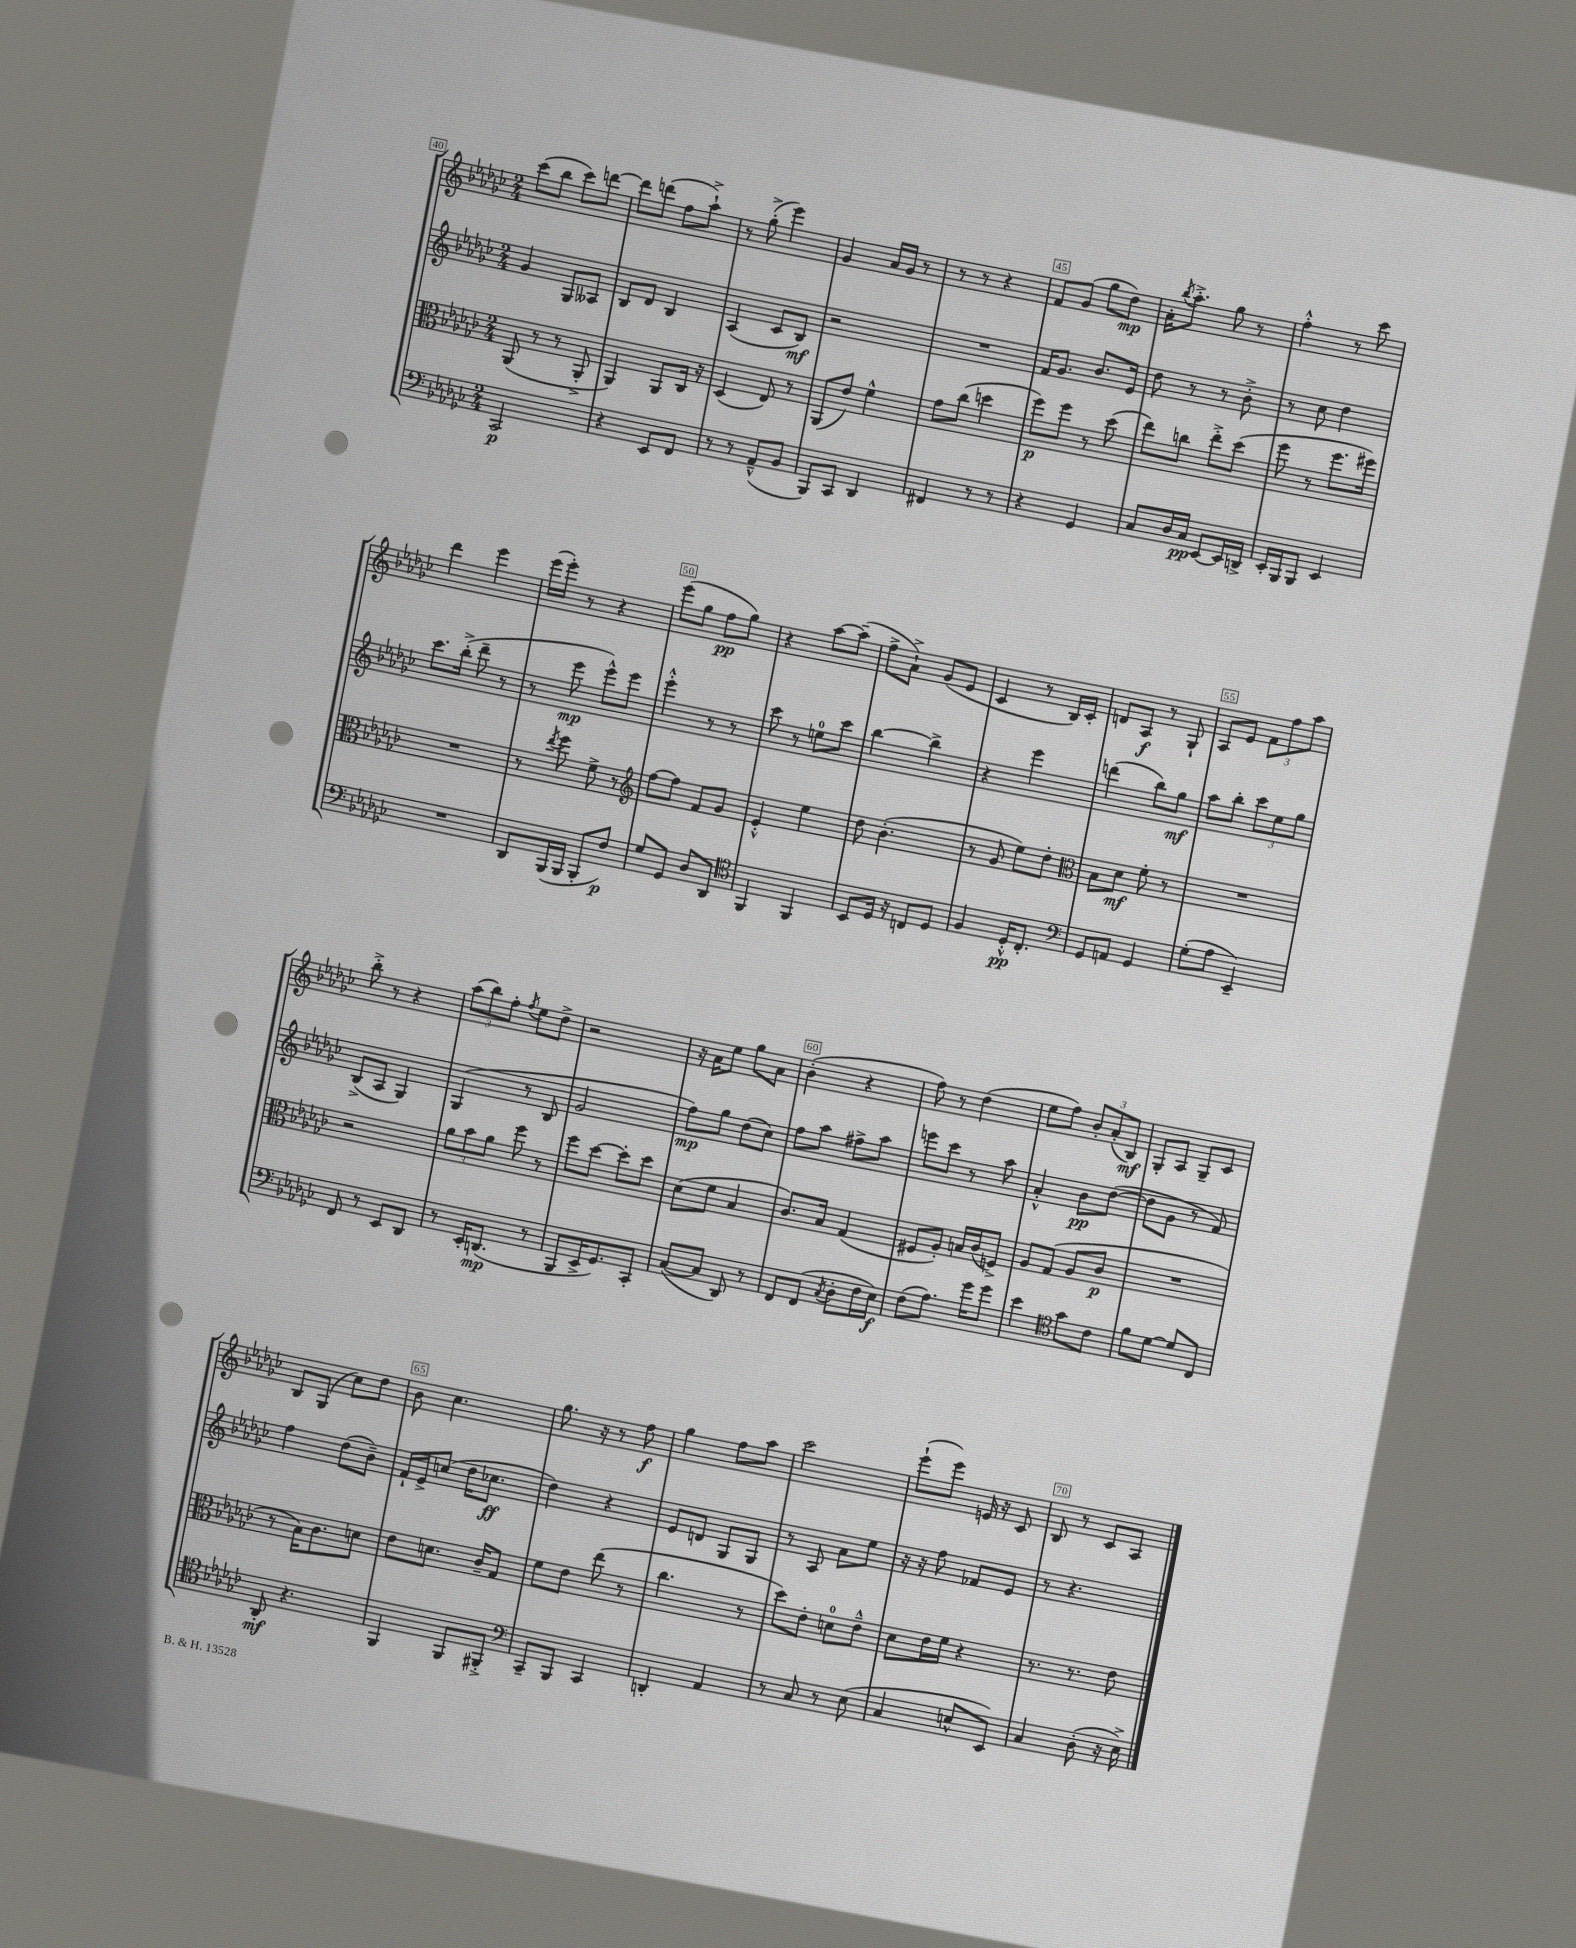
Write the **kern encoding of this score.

**kern	**dynam	**kern	**dynam	**kern	**dynam	**kern	**dynam
*part4	*part4	*part3	*part3	*part2	*part2	*part1	*part1
*staff4	*staff4	*staff3	*staff3	*staff2	*staff2	*staff1	*staff1
*clefF4	*	*clefC3	*	*clefG2	*	*clefG2	*
*k[b-e-a-d-g-c-]	*	*k[b-e-a-d-g-c-]	*	*k[b-e-a-d-g-c-]	*	*k[b-e-a-d-g-c-]	*
*M2/4	*	*M2/4	*	*M2/4	*	*M2/4	*
=40	=40	=40	=40	=40	=40	=40	=40
2CC-/	p	(8AA-/	.	4g-/	.	(8ccc-\L	.
.	.	8r	.	.	.	8bb-\J	.
.	.	8r	.	8G-/L	.	8ccc-\L)	.
.	.	8AA-'^/	.	8A--X/J	.	[8dddn\J	.
=41	=41	=41	=41	=41	=41	=41	=41
4r	.	4AA-/)	.	8B-/L	.	8ddd\L]	.
.	.	.	.	8d-/J	.	(8dddn\J	.
8EE-/L	.	8AA-/L	.	4B-/	.	8ff\L	.
8FF/J	.	16C-/Jk	.	.	.	8aa-`^\J)	.
.	.	16r	.	.	.	.	.
=42	=42	=42	=42	=42	=42	=42	=42
8r	.	(4D-/	.	(4A-/	.	8r	.
8r	.	.	.	.	.	(8gg-'^\	.
(8AA-~^^/L	.	8E-/)	.	8c-/L	.	4eee-\)	.
8BB-/J	.	8r	.	8B-/J)	mf	.	.
=43	=43	=43	=43	=43	=43	=43	=43
8BBB-/L)	.	(8AA-/L	.	2r	.	4g-/	.
8CC-/J	.	8e-/J)	.	.	.	.	.
4DD-/	.	4f^^\	.	.	.	16a-/LL	.
.	.	.	.	.	.	16g-/JJ	.
.	.	.	.	.	.	8r	.
=44	=44	=44	=44	=44	=44	=44	=44
4FF#X/	.	8g-\L	.	2r	.	8r	.
.	.	(8cc-\J	.	.	.	8r	.
8r	.	4ddn\	.	.	.	4r	.
8r	.	.	.	.	.	.	.
=45	=45	=45	=45	=45	=45	=45	=45
4r	.	8ff\L)	p	16f/KL	.	8f/L	.
.	.	.	.	8.g-/J	.	.	.
.	.	8ff\J	.	.	.	(8g-/J	.
4GG-/	.	8r	.	8.b-/L	.	8gg-\L	.
.	.	(8dd-\	.	.	.	8dd-\J)	mp
.	.	.	.	16e-/Jk	.	.	.
=46	=46	=46	=46	=46	=46	=46	=46
8C-/L	.	8ee-\L)	.	8dd-\	.	16a-'\KL	.
.	.	.	.	.	.	8qbb-/	.
.	.	.	.	.	.	8.aa-'^\J	.
16D-/L	.	8ccn\J	.	8r	.	.	.
16C-/JJ	pp	.	.	.	.	.	.
[8EE-/L	.	8ee-'^\L	.	8r	.	8gg-\	.
16EE-/L]	.	(8dd-\J	.	8b-'^\	.	8r	.
16DDn^/JJ	.	.	.	.	.	.	.
=47	=47	=47	=47	=47	=47	=47	=47
16EE-'/LL	.	8ff\	.	8r	.	4ff'^^\	.
16BBB-/J	.	.	.	.	.	.	.
8BBB-/J	.	8r	.	8cc-\	.	.	.
4EE-/	.	8.ff\L	.	4dd-\	.	8r	.
.	.	.	.	.	.	8ccc-\	.
.	.	16ff#X\Jk)	.	.	.	.	.
!!LO:LB:g=z
=48	=48	=48	=48	=48	=48	=48	=48
2r	.	2r	.	8.ccc-\L	.	4ddd-\	.
.	.	.	.	(16bb-'^\Jk	.	.	.
.	.	.	.	8ddd-~\	.	4eee-\	.
.	.	.	.	8r	.	.	.
=49	=49	=49	=49	=49	=49	=49	=49
8DD-/L	.	8r	.	8r	.	(16eee-\LL	.
.	.	.	.	.	.	16eee-'\JJ)	.
.	.	8qee-/	.	.	.	.	.
(16BBB-/L	.	8ff\	.	8eee-\	mp	8r	.
16BBB-/JJ	.	.	.	.	.	.	.
8BBB-'/L	.	8f^\	.	8eee-^^\L)	.	4r	.
8F/J)	p	8r	.	8eee-\J	.	.	.
=50	=50	=50	=50	=50	=50	=50	=50
*	*	*clefG2	*	*	*	*	*
8G-/L	.	[8ff\L	.	4eee-'^^\	.	(8eee-\L	.
8GG-/J	.	8ff\J]	.	.	.	8gg-\J	.
8D-/L	.	8f/L	.	8r	.	8ff\L	pp
8DD-/J	.	8g-/J	.	8r	.	8gg-\J)	.
=51	=51	=51	=51	=51	=51	=51	=51
*clefC4	*	*	*	*	*	*	*
4FF/	.	4e-'^^/	.	8ccc-\	.	4r	.
.	.	.	.	8r	.	.	.
4FF/	.	4ee-\	.	8een\L	.	[8aa-\L	.
.	.	.	.	8ccc-\J	.	(8aa-~\J]	.
=52	=52	=52	=52	=52	=52	=52	=52
8BB-/L	.	8dd-\	.	[4bb-\	.	8ff^\L	.
16D-/Jk	.	(4.b-'\	.	.	.	8a-`^\J)	.
16r	.	.	.	.	.	.	.
8Cn/L	.	.	.	4bb-^\]	.	(8g-/L	.
8D-/J	.	.	.	.	.	8e-/J	.
=53	=53	=53	=53	=53	=53	=53	=53
4F/	.	8r	.	4r	.	4c-/	.
.	.	8g-/	.	.	.	.	.
16D-'^^/KL	pp	8ee-\L)	.	4eee-\	.	8r	.
8.C-'/J	.	.	.	.	.	.	.
.	.	8dd-'\J	.	.	.	16B-/LL)	.
.	.	.	.	.	.	16c-'/JJ	.
=54	=54	=54	=54	=54	=54	=54	=54
*clefF4	*	*clefC3	*	*	*	*	*
8GG-/L	.	8B-\L	.	(4dddn\	.	8dn/L	.
8AAn/J	.	8d-\J	mf	.	.	8A-/J	f
4GG-/	.	8f'\	.	8bb-\L)	.	8r	.
.	.	8r	.	8gg-\J	mf	8G-`/	.
=55	=55	=55	=55	=55	=55	=55	=55
(8G-'\L	.	2r	.	8aa-\L	.	8A-/L	.
8A-\J	.	.	.	8bb-'\J	.	8e-/J	.
4EE-~/)	.	.	.	12ccc-\L	.	12f\L	.
.	.	.	.	12ee-\	.	12ff\	.
.	.	.	.	12gg-\J	.	12aa-\J	.
!!LO:LB:g=z
=56	=56	=56	=56	=56	=56	=56	=56
8FF/	.	2r	.	(8B-^/L	.	8bb-'^\	.
8r	.	.	.	8A-/J	.	8r	.
8EE-/L	.	.	.	4G-/)	.	4r	.
8DD-/J	.	.	.	.	.	.	.
=57	=57	=57	=57	=57	=57	=57	=57
8r	.	12a-\L	.	(4G-/	.	(12aa-\L	.
.	.	12b-\	.	.	.	12bb-\)	.
16EE-'/KL	.	.	.	.	.	.	.
.	.	12a-\J	.	.	.	12ff'\J	.
(8.DDn/J	mp	.	.	.	.	.	.
.	.	.	.	.	.	8qff/	.
.	.	8ff\	.	8r	.	8ee-\L	.
8r	.	8r	.	8B-/	.	8dd-^\J	.
=58	=58	=58	=58	=58	=58	=58	=58
8BBB-/L	.	8ff\L	.	2g-/	.	2r	.
16EE-^/K	.	[8dd-\J	.	.	.	.	.
8.GG-/)	.	.	.	.	.	.	.
.	.	8dd-'\L]	.	.	.	.	.
8CC-'/J	.	8dd-\J	.	.	.	.	.
=59	=59	=59	=59	=59	=59	=59	=59
([8C-/L	.	(8d-\L	.	8ff\L)	mp	16r	.
.	.	.	.	.	.	16a-\KL	.
8C-/J]	.	8f\J	.	8gg-\J	.	8ee-\J	.
8DD-/)	.	4B-/	.	(8dd-\L	.	8gg-\L	.
8r	.	.	.	8cc-\J)	.	8a-\J	.
=60	=60	=60	=60	=60	=60	=60	=60
8FF/L	.	8.c-/L)	.	8ff\L	.	(4b-'\	.
(8FF/J	.	.	.	8aa-\J	.	.	.
.	.	16B-/Jk	.	.	.	.	.
8qC-/	.	.	.	.	.	.	.
8D-'\L	.	(4G-/	.	8ff#X^\L	.	4r	.
16F\L	.	.	.	8aa-\J	.	.	.
16E-\JJ)	f	.	.	.	.	.	.
=61	=61	=61	=61	=61	=61	=61	=61
(8F\L	.	8F#X/L	.	8eeen\L	.	8ff\)	.
8.A-\J)	.	8A-'/J)	.	8ccc-\J	.	8r	.
.	.	16Bn/LL	.	8r	.	(4dd-\	.
16g-\KL	.	(16c-/J	.	.	.	.	.
8g-\J	.	8Fn^/J)	.	8aa-\	.	.	.
=62	=62	=62	=62	=62	=62	=62	=62
4e-\	.	8A-/L	.	4a-'^^/	.	8ee-\L	.
.	.	(8G-/J	.	.	.	8ff\J)	.
*clefC4	*	*	*	*	*	*	*
8g-\L	.	8A-/L	.	8b-\L	pp	12b-'/L	.
.	.	.	.	.	.	(12a-'/	.
8c-\J	.	8c-/J	p	([8dd-\J	.	.	.
.	.	.	.	.	.	12B-/J)	mf
=63	=63	=63	=63	=63	=63	=63	=63
8f\L	.	2r	.	8dd-\L]	.	8G-'/L	.
[8d-\J	.	.	.	8g-\J	.	8A-/J	.
8d-/L]	.	.	.	8r	.	8G-~/L	.
8C-/J	.	.	.	8f/)	.	8c-/J	.
!!LO:LB:g=z
=64	=64	=64	=64	=64	=64	=64	=64
8AA-'/	mf	8r	.	4ff\	.	8B-/L	.
4.r	.	16B-\KL)	.	.	.	(8G-/J	.
.	.	8.c-\	.	.	.	.	.
.	.	.	.	(8dd-\L	.	8cc-\L)	.
.	.	8dn\J	.	8b-~\J)	.	8dd-\J	.
=65	=65	=65	=65	=65	=65	=65	=65
4FF/	.	8e-\L	.	16f`/LL	.	8b-\	.
.	.	.	.	16e-^/J	.	.	.
.	.	8.dn\J	.	(8ccn/J	.	4.cc-\	.
8FF/L	.	.	.	16dd-\KL	.	.	.
.	.	16c-~/KL	.	8.cc-X\J	ff	.	.
8FF#X'^/J	.	8G-/J	.	.	.	.	.
=66	=66	=66	=66	=66	=66	=66	=66
*clefF4	*	*	*	*	*	*	*
8CC-~/L	.	8f\L	.	4dd-\)	.	8.gg-\	.
8BBB-/J	.	8e-\J	.	.	.	.	.
.	.	.	.	.	.	16r	.
4CC-/	.	(8ee-\	.	4r	.	8r	.
.	.	8r	.	.	.	8ff\	f
=67	=67	=67	=67	=67	=67	=67	=67
4DDn'/	.	4.cc-\	.	8e-/L	.	4gg-\	.
.	.	.	.	8dn/J	.	.	.
4AA-/	.	.	.	8G-/L	.	8ff\L	.
.	.	8r	.	8G-/J	.	8aa-\J	.
=68	=68	=68	=68	=68	=68	=68	=68
8r	.	8dd-\L)	.	8r	.	2ccc-\	.
8C-/	.	8e-'\J	.	8A-/	.	.	.
8r	.	8dn\L	.	8a-\L	.	.	.
(8E-\	.	8e-~^^\J	.	8ee-\J	.	.	.
=69	=69	=69	=69	=69	=69	=69	=69
4C-/	.	8d-\L	.	16r	.	(8eee-`\L	.
.	.	.	.	16r	.	.	.
.	.	16e-\L	.	8ff\	.	8eee-\J)	.
.	.	16f\JJ	.	.	.	.	.
8En^^/L	.	4r	.	8f-X/L	.	16en/	.
.	.	.	.	.	.	16r	.
8EE-/J)	.	.	.	8e-/J	.	8c-/	.
=70	=70	=70	=70	=70	=70	=70	=70
4C-/	.	8.r	.	8r	.	8B-/	.
.	.	.	.	4.r	.	8r	.
.	.	8.r	.	.	.	.	.
(8D-'\	.	.	.	.	.	8c-/L	.
16r	.	8e-\	.	.	.	8A-/J	.
16E-^\)	.	.	.	.	.	.	.
==	==	==	==	==	==	==	==
*-	*-	*-	*-	*-	*-	*-	*-
